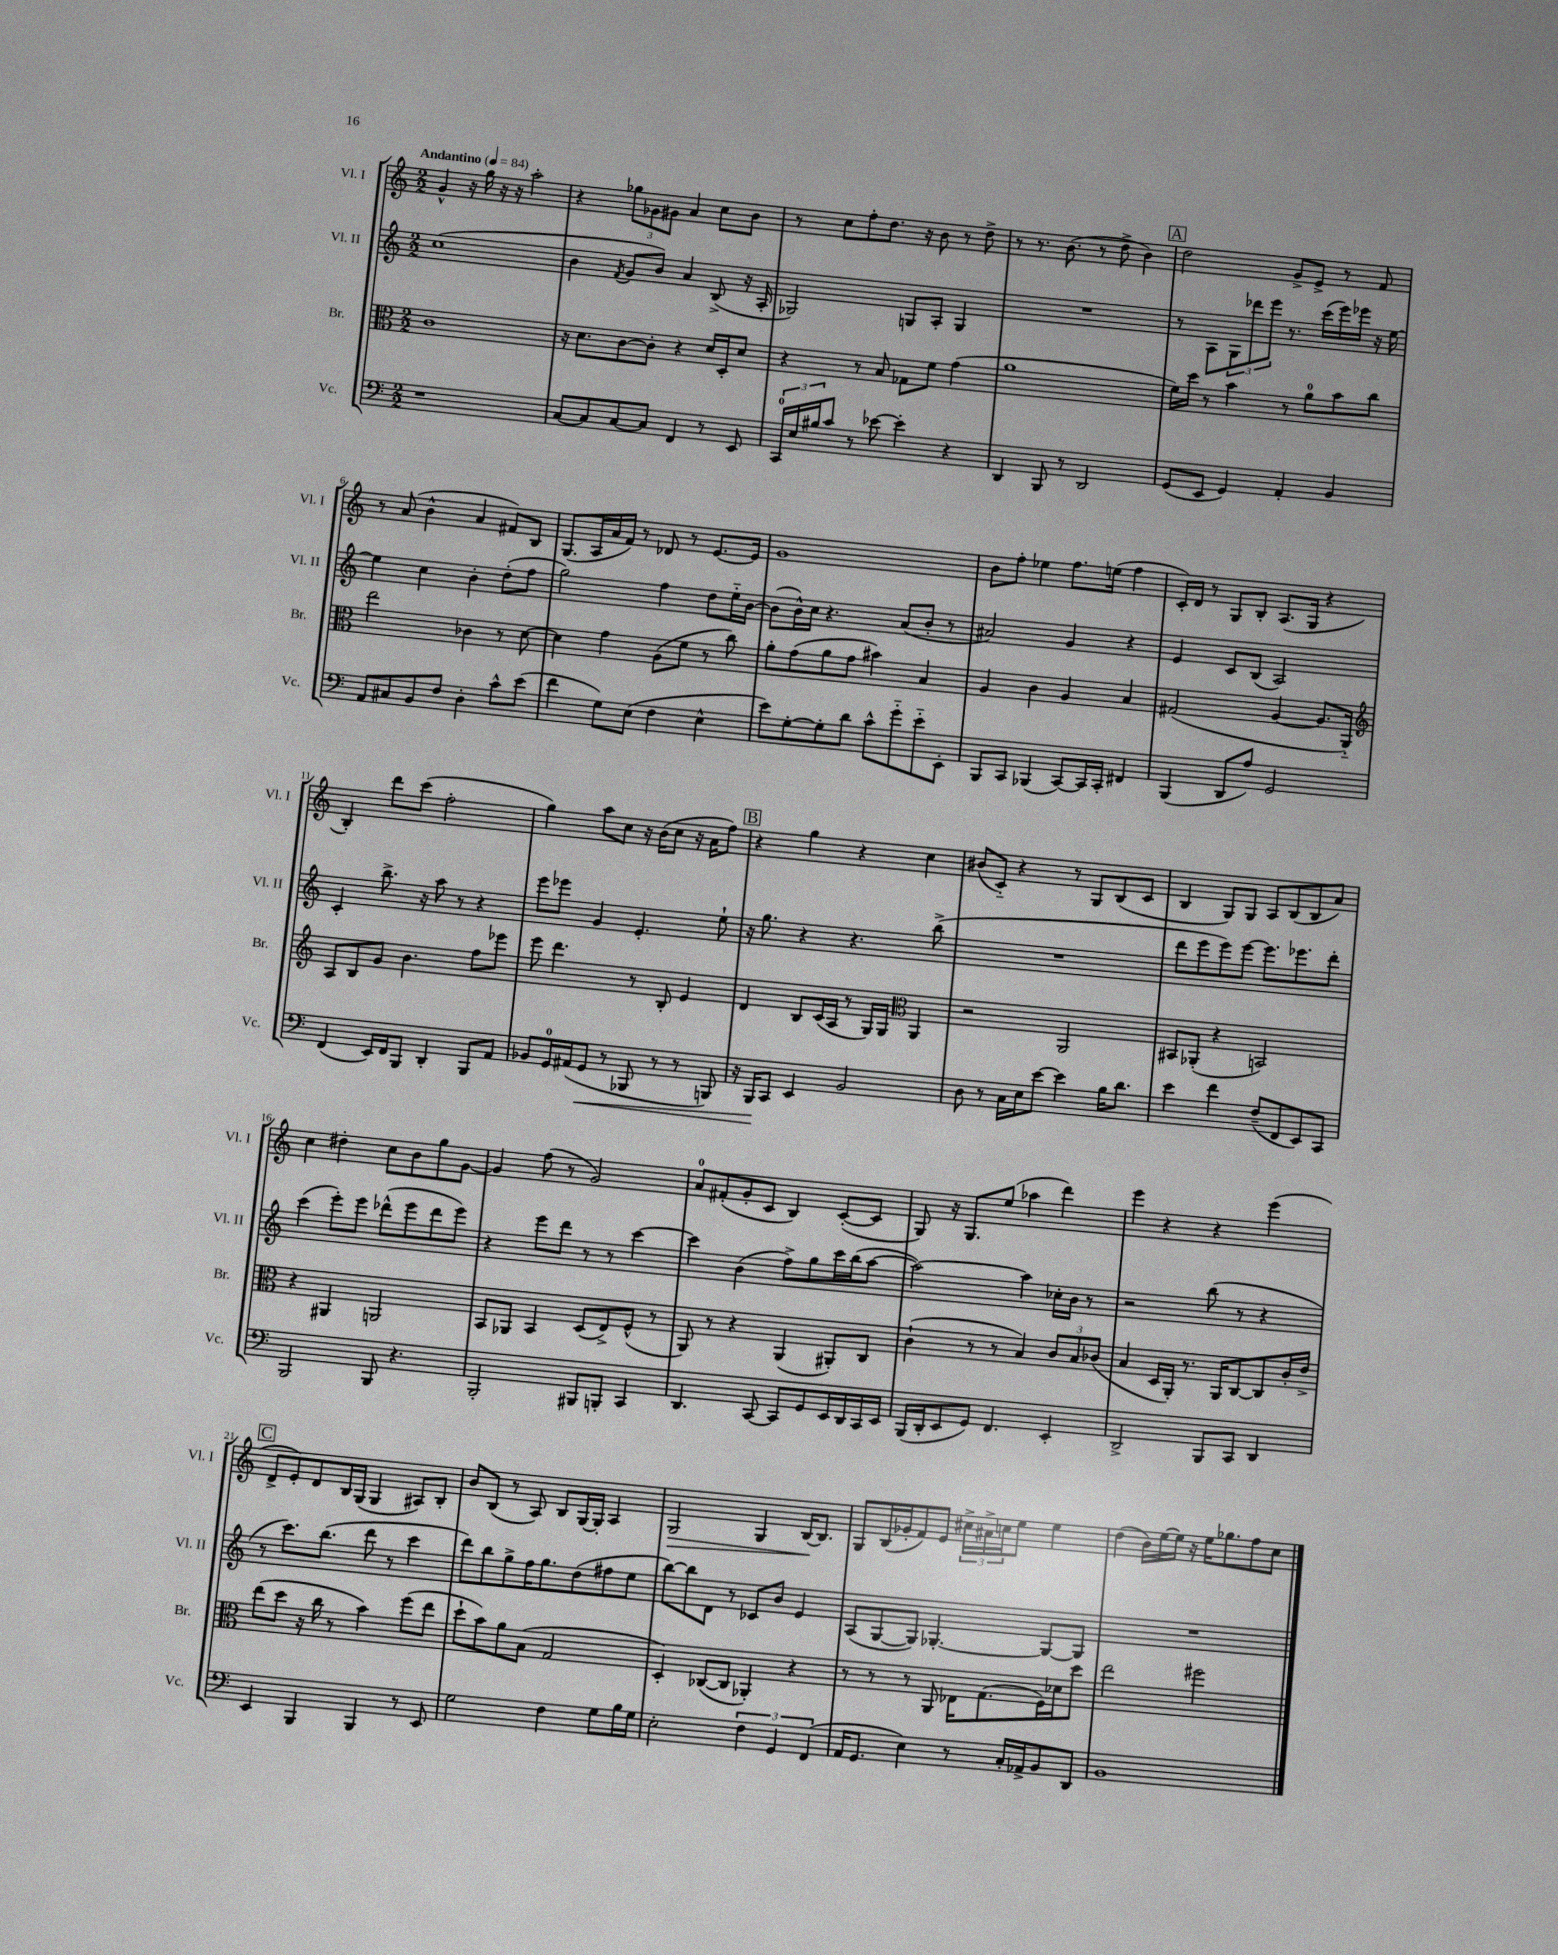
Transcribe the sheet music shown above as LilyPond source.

<<
\new StaffGroup <<
\new Staff = "s0" \with { instrumentName = "Vl. I" shortInstrumentName = "Vl. I" } {
    \clef treble \key c \major \numericTimeSignature \time 2/2 \tempo "Andantino" 4 = 84
    g'4-^ r16 g''16 r16 r16 a''2-. |
    r4 \tuplet 3/2 { ges''8 ges'8 gis'8 } a'4 c''8 b'8 |
    r8 c''8 f''8-. d''8. r16 b'8 r8 d''8-> |
    r8 r8. b'8.( r8 d''8-> b'4) |
    \mark \markup { \box "A" } d''2 g'8-> e'8-> r8 f'8 |
    r8 a'8( b'4-^ a'4 fis'8) b8 |
    g8.( a16 a'16 f'16) r8 des'8 r8 e'8.~ e'16 |
    g'1 |
    b'8 f''8-. ees''4 f''8. e''16( f''4 |
    c'16-.) d'16 r8 g8 b8-. a8.( g16 r4 |
    b4-.) d'''8 c'''8( f''2-. |
    g''4) a''8 c''8 r16 b'16( c''8 r16 a'16 f''8) |
    \mark \markup { \box "B" } r4 g''4 r4 c''4 |
    bis'8( c'8-_) r4 r8 g8 b8( c'8 |
    b4 g8) g8 a8 b8( b8 a'8) |
    c''4 dis''4-. c''8 b'8 g''8 g'8~ |
    g'4 f''8( r8 g'2) |
    a'8-0 fis'8-.( g'8-. c'8 b4) c'8~-.( c'8 |
    g8) r16 g8. e''8( aes''4 d'''4) |
    e'''4 r4 r4 e'''4( |
    \mark \markup { \box "C" } d'8-> e'8-.) d'8 b16 g16( g4 ais8) b8-. |
    b'8 b8( r8 a8) b8 g16~ g16-. a4 |
    g2\> g4 b16~\! b8. |
    g8 b16( ges'16-. f'8) e'8 \tuplet 3/2 { cis''16-> ais'16-> c''16 } e''8 e''4 |
    d''4( b'16) e''16~ e''16 r16 e''16 ges''8. f''8 c''8 \bar "|." |
}
\new Staff = "s1" \with { instrumentName = "Vl. II" shortInstrumentName = "Vl. II" } {
    \clef treble \key c \major \numericTimeSignature \time 2/2
    c''1( |
    b'4 \acciaccatura { f'8 } g'8 b'8) a'4 b8->( r16 a16-. |
    ges2) g8 a8-. g4 |
    R1 |
    \mark \markup { \box "A" } r8 a8 \tuplet 3/2 { g8 des'''8 e'''8 } r8. c'''16( e'''16) ees'''16 r16 e''16~ |
    e''4 c''4 b'4-. d''8-.( f''8 |
    g''2) f''4 d''8 e''16-_ b'16~ |
    b'8( b'16-^) c''16 r4. a'8( b'8-. r8 |
    ais'2) g'4 r4 |
    e'4 c'8 b8( a2) |
    c'4-. b''8.-> r16 a''8 r8 r4 |
    e'''8 ees'''8 g'4 e'4.-. e''8-! |
    \mark \markup { \box "B" } r16 g''8. r4 r4. b''8->( |
    R1 |
    d'''8 e'''8 e'''8) e'''8~ e'''8. ees'''8. d'''8-. |
    c'''4( e'''8-.) e'''8 des'''8-^( e'''8 des'''8 e'''8) |
    r4 e'''8 d'''8 r8 r8 c'''4~ |
    c'''4 b'4( f''8->) g''8 c'''16 b''16( a''8~ |
    a''2~) a''4 ces''16-. b'16 r8 |
    r2 b''8( r8 r4 |
    \mark \markup { \box "C" } r8 c'''8.) b''8.( d'''8 r8 c'''4 |
    d'''8) b''8 g''8-> f''16 g''8. d''8( fis''8 e''8 |
    b''8~) b''8 d'8 r8 ces'8 b'8 e'4 |
    a8( g8~ g8) ges4.~-. ges8~ ges8 |
    R1 \bar "|." |
}
\new Staff = "s2" \with { instrumentName = "Br." shortInstrumentName = "Br." } {
    \clef alto \key c \major \numericTimeSignature \time 2/2
    c'1 |
    r16 d'8. c'8~ c'8-. r4 d'16 d16-. d'8 |
    r4 r8 b8 ges8 f'8 g'4( |
    a'1 |
    \mark \markup { \box "A" } f'16) d''16 r8 b'4 r8 a'8-0 b'8 c''8 |
    e''2 ces'4 r8 d'8~ |
    d'4 g'4 a8( f'8 r8 c''8) |
    a'8-. g'8( a'8 g'8 bis'4) b4 |
    a4 c'4 a4 b4 |
    gis2( a4~ a8. a,16-_) |
    \clef treble a8 b8 g'8 b'4. f''8 ees'''8 |
    e'''8 d'''4. r8 b8-. e'4 |
    \mark \markup { \box "B" } d'4 b8 c'16( a16 r8 g16) g16 \clef alto a,4 |
    r2 a,2 |
    bis,8 aes,8-.( r4 b,2) |
    r4 ais,4 a,2 |
    b,8 aes,8 b,4 d8( e8->) f8-^( r8 |
    a,8) r8 r4 a,4( ais,8-.) c8 |
    c'4-!( r8 r8 b4) \tuplet 3/2 { c'8 b8 ces'8( } |
    b4 d16 a,16-.) r8. a,16 c8~ c8 c'16-. e'16-> |
    \mark \markup { \box "C" } e''8( d''8 r16 c''16 r8 b'4) f''8( e''8 |
    d''8-! b'8) a'8 b8( g2 |
    d4-.) ces8~( ces8 aes,4-.) r4 |
    r8 r8 r8 a,8 ees16 g8.( f16) des'16 d''8 |
    e''2 fis''2 \bar "|." |
}
\new Staff = "s3" \with { instrumentName = "Vc." shortInstrumentName = "Vc." } {
    \clef bass \key c \major \numericTimeSignature \time 2/2
    r1 |
    c8~ c8 c8~ c8 f,4 r8 e,8 |
    \tuplet 3/2 { c,16-0 e16 bis16 } c'8 r8 ees'8~ ees'4-. r4 |
    d,4 b,,8 r8 d,2 |
    \mark \markup { \box "A" } g,8( e,8 g,4) a,4-. b,4 |
    a,8 cis8 b,8 f8 d4-. c'8-^ e'8( |
    f'4 g8) e8( f4 e4-^ |
    e'8) g8~-. g8-. d'8 c'8-^ g'8-_ e'8-_ e,8-. |
    b,,8 c,8 bes,,4( c,8~) c,16 c,16-. fis,4 |
    b,,4( d,8 a8) g,2 |
    f,4( e,16) f,16 b,,8 d,4-. b,,8 a,8 |
    bes,8 g,16-0 ais,16( g,8\< r8 bes,,8 r8 r8 b,,8) |
    \mark \markup { \box "B" } r16 b,,16\! c,8 e,4 b,2 |
    d8 r8 c16 e16 e'8~ e'4 b16 d'8. |
    e'4 f'4 f8--( f,8 e,8) c,8 |
    b,,2 b,,8 r4. |
    b,,2-. bis,,8 b,,8-. c,4 |
    d,4. c,8~ c,8 g,8 e,16 d,16 c,16 e,16 |
    b,,16( d,16-. e,8 g,8) f,4. e,4-. |
    d,2-> b,,8 c,8 d,4 |
    \mark \markup { \box "C" } e,4 b,,4 b,,4 r8 e,8 |
    g2 f4 g8 b16 g16 |
    e2-. \tuplet 3/2 { f4 g,4 f,4( } |
    a,16 g,8. e4) r8 c16-. aes,16-> b,8 d,8 |
    b,1 \bar "|." |
}
>>
>>
